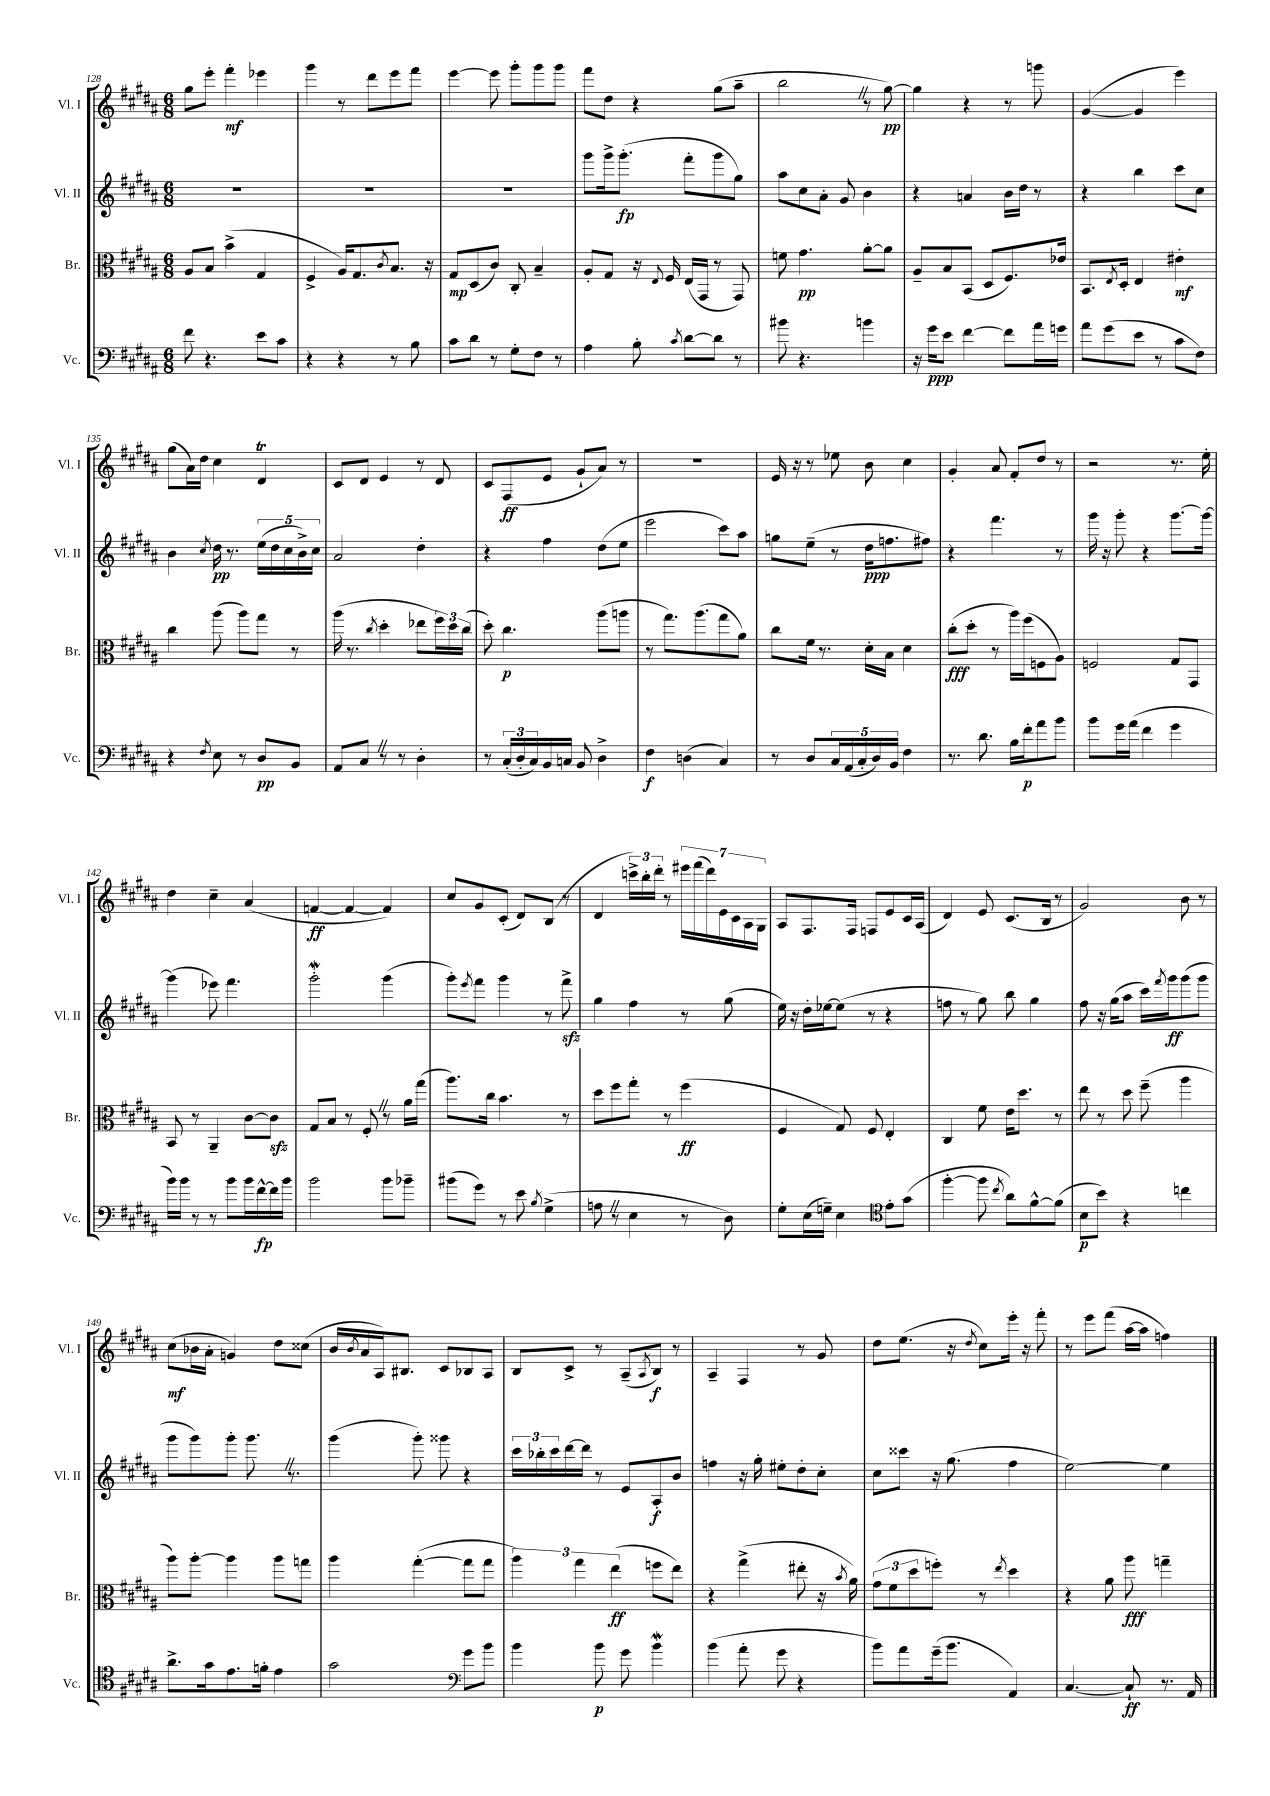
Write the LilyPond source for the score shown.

<<
\new StaffGroup <<
\new Staff = "s0" \with { instrumentName = "Vl. I" shortInstrumentName = "Vl. I" } {
    \clef treble \key b \major \numericTimeSignature \time 6/8
    gis''8 e'''8-. fis'''4-.\mf ees'''4 |
    gis'''4 r8 dis'''8 e'''8 fis'''8 |
    e'''4~ e'''8 gis'''8-. gis'''8 gis'''8 |
    fis'''8 dis''8 r4 gis''8( ais''8-- |
    b''2 \once \override BreathingSign.text = \markup { \musicglyph "scripts.caesura.straight" } \breathe r8 gis''8~\pp) |
    gis''4 r4 r8 g'''8 |
    gis'4~( gis'4 e'''4) |
    gis''8( ais'16) dis''16 cis''4 dis'4\trill |
    cis'8 dis'8 e'4 r8 dis'8 |
    cis'8 fis8\ff( e'8 gis'8-! ais'8) r8 |
    R2. |
    e'16 r16 r8 ees''8 b'8 cis''4 |
    gis'4-. ais'8 fis'8-. dis''8 r8 |
    r2 r8. e''16-. |
    dis''4 cis''4-- ais'4( |
    f'4~\ff f'4~ f'4) |
    cis''8 gis'8 cis'8-.( dis'8) b8( r8 |
    dis'4 \tuplet 3/2 { c'''16->) b''16-. dis'''16-. } r8 \tuplet 7/4 { eis'''16 fis'''16( dis'''16) e'16 cis'16 ais16 gis16 } |
    ais8 fis8. fis16 f8 e'8 cis'16 ais16( |
    dis'4) e'8 cis'8.( b16 r8 |
    gis'2) b'8 r8 |
    cis''8\mf( bes'16 ais'16-. g'4) dis''8 cisis''8( |
    b'16 \acciaccatura { b'8 } ais'16 ais16) bis8. cis'8 bes8 ais8 |
    b8 cis'8-> r8 ais8--( \acciaccatura { ais8 } b8\f) r8 |
    ais4-- fis4 r8 gis'8 |
    dis''8 e''8.( r16 \acciaccatura { dis''8 } cis''8) e'''16-. r16 fis'''8-. |
    r8 e'''8 fis'''8( ais''16~ ais''16 f''4) \bar "|." |
}
\new Staff = "s1" \with { instrumentName = "Vl. II" shortInstrumentName = "Vl. II" } {
    \clef treble \key b \major \numericTimeSignature \time 6/8
    R2. |
    R2. |
    R2. |
    gis'''8 gis'''16-> gis'''8.-.\fp( fis'''8-. gis'''8 gis''8) |
    ais''8 cis''8 ais'8-. gis'8 b'4 |
    r4 a'4 b'16 dis''16 r8 |
    r4 b''4 cis'''8 cis''8 |
    b'4 \acciaccatura { cis''8 } dis''16\pp r8. \tuplet 5/4 { e''16( dis''16 cis''16 b'16->) cis''16 } |
    ais'2 dis''4-. |
    r4 fis''4 dis''8( e''8 |
    e'''2 cis'''8) ais''8 |
    g''8 e''8--( r8 dis''16\ppp f''8. fis''8) |
    r4 fis'''4. r8 |
    gis'''16 r16 gis'''8-. r4 gis'''8.~ gis'''16~ |
    gis'''4( ees'''8) fis'''4. |
    gis'''2-.\mordent gis'''4( |
    gis'''8-.) \acciaccatura { e'''8 } fis'''8 gis'''4 r8 fis'''8->\sfz |
    gis''4 fis''4 r8 gis''8( |
    e''16) r16 dis''16-. ees''16~ ees''8( r8 r4 |
    f''8 r8 gis''8) b''8 gis''4 |
    fis''8 r16 gis''16( ais''8 cis'''16) \acciaccatura { fis'''8 } gis'''16\ff gis'''8( gis'''8 |
    gis'''8 gis'''8) gis'''8-. gis'''8. \once \override BreathingSign.text = \markup { \musicglyph "scripts.caesura.straight" } \breathe r8. |
    gis'''4( gis'''8-.) gisis'''8 r4 |
    \tuplet 3/2 { cis'''16 bes''16-. cis'''16 } dis'''16~ dis'''16 r8 e'8 ais8-.\f b'8 |
    f''4 r16 gis''16-. eis''8-. dis''8-. cis''8-. |
    cis''8 cisis'''8 r16 gis''8.( fis''4 |
    e''2~) e''4 \bar "|." |
}
\new Staff = "s2" \with { instrumentName = "Br." shortInstrumentName = "Br." } {
    \clef alto \key b \major \numericTimeSignature \time 6/8
    ais8 b8 b'4->( gis4 |
    fis4-> ais16) gis8. \acciaccatura { cis'8 } b8. r16 |
    gis8\mp dis8( cis'8) cis8-. b4-- |
    ais8-. gis8 r16 \appoggiatura { e8 } fis16 e16( gis,16 r8 gis,8) |
    f'8 gis'4.\pp ais'8~-. ais'8 |
    ais8-- b8 b,8( dis8 fis8.) ees'16 |
    b,8. \acciaccatura { e8 } dis16-. e4 eis'4-.\mf |
    cis''4 ais''8( ais''8) gis''8 r8 |
    ais''16( r8. \acciaccatura { cis''8 } dis''4-. ees''8 \tuplet 3/2 { fis''16) dis''16 cis''16( } |
    dis''8-.) cis''4.\p ais''8( a''8 |
    r8 gis''8.) ais''8.( gis''8 ais'8) |
    cis''8 fis'16 r8. dis'16-. b16 dis'4 |
    cis''8-.\fff( dis''8-. r8 ais''16) fis''16( f8 ais8) |
    f2 gis8 gis,8 |
    b,8 r8 ais,4-- cis'8~ cis'8\sfz |
    gis8 b8 r8 fis8-. \once \override BreathingSign.text = \markup { \musicglyph "scripts.caesura.straight" } \breathe r8 ais'16 gis''16( |
    ais''8.) cis''16 b'4. r8 |
    dis''8 fis''8 gis''8-. r8 fis''4\ff( |
    fis4 gis8) fis8 e4-. |
    cis4 fis'8 e'16 dis''8. r8 |
    e''8 r8 dis''8 fis''8--( ais''4 |
    ais''8) ais''8~-. ais''4 ais''8 g''8 |
    ais''4 gis''4~-.( gis''8 gis''8 |
    \tuplet 3/2 { ais''4) gis''4 e''4\ff( } f''8 e''8) |
    r4 gis''4->( eis''8-. r16 \acciaccatura { b'8 } ais'16) |
    \tuplet 3/2 { gis'8( fis'8 dis''8 } f''8-.) r8 \acciaccatura { e''8 } dis''4 |
    r4 ais'8 ais''8\fff g''4-- \bar "|." |
}
\new Staff = "s3" \with { instrumentName = "Vc." shortInstrumentName = "Vc." } {
    \clef bass \key b \major \numericTimeSignature \time 6/8
    fis'8 r4. e'8 cis'8 |
    r4 r4 r8 b8 |
    cis'8 dis'8 r8 gis8-. fis8 r8 |
    ais4 b8-. \acciaccatura { cis'8 } dis'8~ dis'8 r8 |
    bis'8 r4. b'4 |
    r16 gis'16\ppp e'8 fis'4~ fis'8 ais'16 g'16 |
    ais'8 gis'8( e'8 r8 cis'8 fis8) |
    r4 \acciaccatura { fis8 } e8 r8 dis8\pp b,8 |
    ais,8 cis8 \once \override BreathingSign.text = \markup { \musicglyph "scripts.caesura.straight" } \breathe r8 r8 dis4-. |
    r8 \tuplet 3/2 { cis16-.( dis16-. cis16) } b,16 c16 b,8 dis4-> |
    fis4\f d4( cis4) |
    r8 dis8 \tuplet 5/4 { cis16 ais,16( cis16-. dis16) b,16 } fis4 |
    r8. dis'8. b16 fis'16-.\p ais'8 b'8 |
    b'8 gis'16 ais'16( fis'4 gis'4 |
    b'16) b'16 r8 r8 b'8 b'16 fis'16~-^\fp fis'16 b'16 |
    b'2 b'8 bes'8-- |
    bis'8( gis'8) r8 e'8 \acciaccatura { b8 } gis4->( |
    a8 \once \override BreathingSign.text = \markup { \musicglyph "scripts.caesura.straight" } \breathe r8 e4 r8 dis8) |
    gis8-. e16( g16--) e4 \clef tenor e'8-. gis'8( |
    fis''4~-. fis''8 \acciaccatura { cis''8 } ais'8) fis'8~-^ fis'8( |
    b8\p b'8) r4 c''4 |
    ais'8.-> gis'16 e'8. f'16-. e'4 |
    gis'2 \clef bass gis'8 b'8 |
    b'4 b'8\p gis'8 b'4\mordent |
    b'4( ais'8-. gis'8 r4 |
    b'8) ais'8 gis'16--( b'8. ais,4) |
    cis4.~ cis8-!\ff r8. ais,16 \bar "|." |
}
>>
>>
\layout { \context { \Score currentBarNumber = #128 } }
